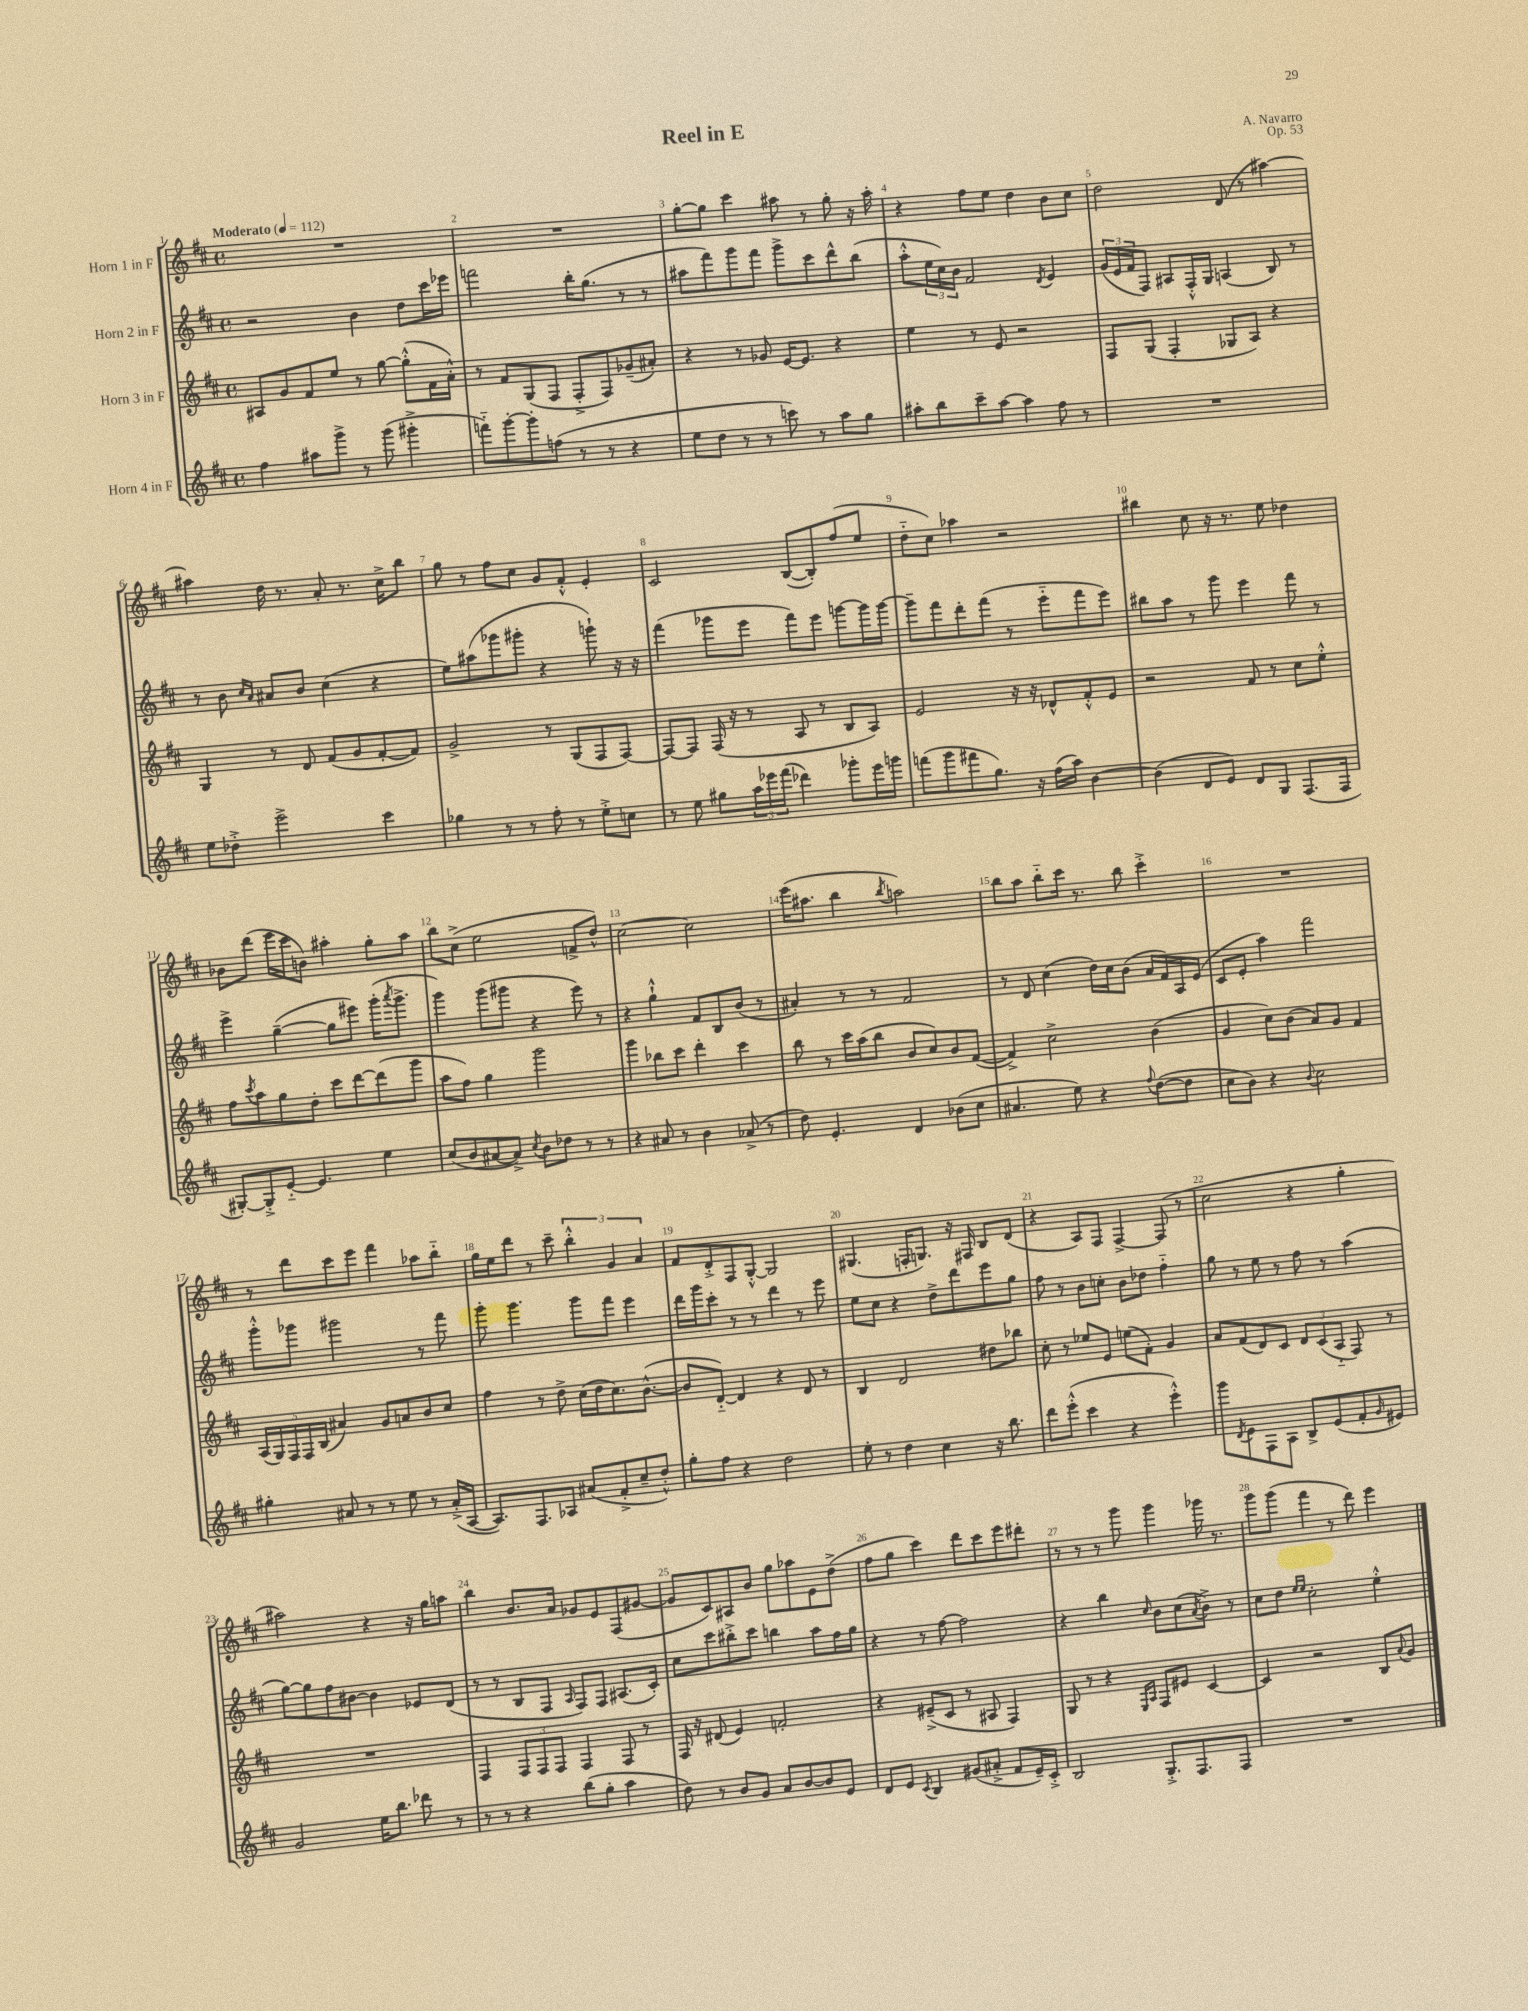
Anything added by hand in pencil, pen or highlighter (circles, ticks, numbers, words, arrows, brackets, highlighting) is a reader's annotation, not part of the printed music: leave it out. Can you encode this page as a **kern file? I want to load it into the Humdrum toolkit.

**kern	**kern	**kern	**kern
*staff4	*staff3	*staff2	*staff1
*clefG2	*clefG2	*clefG2	*clefG2
*k[f#c#]	*k[f#c#]	*k[f#c#]	*k[f#c#]
*M4/4	*M4/4	*M4/4	*M4/4
*met(c)	*met(c)	*met(c)	*met(c)
*MM112	*MM112	*MM112	*MM112
4ff#	8A#	2r	1r
.	8g	.	.
8aa#	8f#	.	.
8ggg^	8ee	.	.
8r	8r	4b	.
(8ggg	[8gg	.	.
4ggg#'^	(8gg'^^]	8dd	.
.	16f#	16ccc#	.
.	16a'^^)	16eee-	.
=	=	=	=
8fff'~)	8r	2fff	1r
[8ggg'	8f#	.	.
8ggg']	(8G	.	.
(8ff	8F#	.	.
8r	8F#'^	16bb'	.
.	.	(8.gg	.
8r	8F#)	.	.
4r	(8g-~	8r	.
.	8a#')	8r	.
=	=	=	=
8ee	4r	8aa#	[8gg'
8dd	.	8fff#)	8gg]
8r	8r	8ggg	4ccc#
8r	8g-	8fff#	.
8ccc)	[16e	8ggg^	8aa#
.	8.e]	.	.
8r	.	8ccc#	8r
8aa	4r	8ddd^^	8gg'
8gg	.	(8bb	16r
.	.	.	16aa#'
=	=	=	=
8aa#'	4ee	8aa'^^	4r
8bb	.	24ee	.
.	.	24cc#)	.
.	.	24b	.
8ccc#~	8r	2f#	8ff#
[8aa#	8e	.	8ee
4aa#]	2r	.	4dd
.	.	8qd	.
8ff#	.	4e	8b
8r	.	.	8cc#
=	=	=	=
1r	8F#	(24g	2dd
.	.	24e	.
.	.	24f#	.
.	(8G	8F#)	.
.	4F#'	8A#	.
.	.	16F#'^^	.
.	.	16G	.
.	8G-	(4A	(8d
.	8A)	.	8r
.	4r	8B)	[4aa#)
.	.	8r	.
=	=	=	=
8ee	4G	8r	4aa#]
8dd-'^	.	8b	.
.	.	16qqcc#	.
.	.	16qqa	.
2eee^	8r	8a#	16dd
.	.	.	8.r
.	8d	8b	.
.	(8f#	(4cc#	8a'
.	8g	.	8.r
4ccc#	[8f#'	4r	.
.	.	.	16cc#^
.	8f#])	.	8bb
=	=	=	=
4gg-	2g^	8ee)	8gg
.	.	(8aa#	8r
8r	.	8ggg-	8ff#
8r	.	8ggg#'	8cc#
8ff#'	8r	4r	8g
8r	(8G	.	8f#'^^
8ee'^	8F#	8ggg`)	4e'
8cc	[8F#)	16r	.
.	.	16r	.
=	=	=	=
8r	8F#_	(4fff#	2c#
8ee	8F#]	.	.
8gg#	(16F#	8ggg-	.
.	16r	.	.
24aa	8r	8eee	.
24eee-	.	.	.
(24fff#	.	.	.
4ddd-)	8A	8fff#)	([8B
.	8r	8eee	8B'])
8ggg-'	8B	[8ggg	(8ff#
16eee-	8A)	16ggg]	8ee
16ggg	.	[16ggg	.
=	=	=	=
(8fff	2e	8ggg~]	8dd'~
8ggg	.	8fff#	8cc#)
8fff#	.	8ddd'	4aa-
8.gg)	.	(8fff#	.
.	16r	8r	2r
16r	16r	.	.
(16ff#	8d-^^	8eee'~	.
16aa)	.	.	.
[4b	8f#'^^	8fff#	.
.	8e	8eee)	.
=	=	=	=
(4b]	2r	8bb#	4bb#
.	.	8aa	.
8d	.	8r	8cc#
8e)	.	8ggg	16r
.	.	.	8.r
8d	8f#	4eee	.
8G	8r	.	8ee
(8.F#	8cc#	8fff#	4dd-
.	8ee'^^	8r	.
16F#	.	.	.
=	=	=	=
[8G#')	8ff#	4eee^	8b-
.	8qccc#	.	.
8G#'^]	8aa	.	(8ddd
[8e'~	8gg	([4gg~	16eee
.	.	.	16ccc#
4.e]	8dd'	.	8b)
.	8ccc#	8gg]	4aa#'
.	[8ddd	8eee#)	.
4ee	(8ddd]	(16ggg'	8gg'
.	.	8qaaa	.
.	.	8.ggg^	.
.	8ggg	.	8aa#
=	=	=	=
(8cc#	8aa	4ggg)	8bb
8b	8ff#)	.	(8cc#^
[8a#	4gg	(8ggg	2ee
8a#^])	.	8ggg#	.
8qcc#	.	.	.
8b	2ggg	4r	.
8dd-	.	.	.
8r	.	8eee)	8f^
8r	.	8r	8dd^^)
=	=	=	=
4r	4ggg	4r	[2cc#
8a#	8bb-	4gg`^^	.
8r	8ccc#	.	.
4b	4ddd'	8f#	2cc#]
.	.	8B	.
(8a-^	4ccc#	(8b	.
8r	.	8r	.
=	=	=	=
8dd)	8bb	4a#')	(16eee
.	.	.	8.aa#
4.e'	8r	.	.
.	16ccc#	8r	4bb
.	(16aa	.	.
.	8bb	8r	.
.	.	.	8qbb
4d	8b	2f#	2aa)
.	8cc#)	.	.
(8b-	8b	.	.
8cc#	([8f#	.	.
=	=	=	=
4.a#	4f#^])	8r	8bb
.	.	8d	8aa
.	2cc#^	(4cc#	8bb'~
8ee)	.	.	16ccc#
.	.	.	8.r
4r	.	16dd)	.
.	.	16cc#	.
.	.	(8b	8bb
8qqff#	.	.	.
([8dd	(4b	16a	4ccc#'^
.	.	16f#)	.
8dd]	.	16A	.
.	.	(16e	.
=	=	=	=
8cc#	4g	8c#	1r
8b)	.	8e'	.
4r	8cc#)	4aa)	.
.	(8b	.	.
8qqb	.	.	.
2cc#	8a)	2fff#	.
.	8g	.	.
.	4f#	.	.
=	=	=	=
4gg#'	(20A	8ggg'^^	8r
.	20G)	.	.
.	20F#	.	.
.	.	8ggg-	8ddd
.	20F#	.	.
.	(20B	.	.
8a#	4a#)	2ggg#	8ccc#
8r	.	.	8eee
8r	8g	.	4fff#
8ee	8a	.	.
8r	8b	8r	8aa-
(16a#'^	8cc#	8fff#	8bb'~
[16A	.	.	.
=	=	=	=
8.A])	4ff#	8ggg'	16gg
.	.	.	16ee
.	.	4.ggg	8ddd
8.F#	.	.	.
.	8r	.	8r
8A-	8dd^	.	8ccc#~
(8a#	(16cc#	8ggg	6bb'^^
.	16dd	.	.
8f#'^	8.cc#)	8fff#	.
.	.	.	6g
8cc#~	.	4eee	.
.	([8.b^^	.	.
.	.	.	6a
8dd'^^)	.	.	.
=	=	=	=
8gg'	8b]	16ddd	8f#
.	.	16ggg	.
8ff#	[8d'~)	8ccc#'	8d'^
4r	4d]	8r	8F#
.	.	8r	[8G'^^
2dd	4r	4ddd	2G]
.	8d	8r	.
.	8r	8eee	.
=	=	=	=
8ee'	4B	8ee	(4.G#
8r	.	8cc#	.
4dd	2d	4r	.
.	.	.	16F'
.	.	.	8.G)
4cc#	.	8dd^	.
.	.	8ddd	16r
.	.	.	16F#
16r	8dd#	8eee	8B
8.bb	.	.	.
.	8bb-	8gg	(8d
=	=	=	=
8ddd	8cc#'	8ff#	4r
(8eee'^^	8r	8r	.
4ccc#	8ee-	8b	8A)
.	8e	8cc'	8F#
4r	(8ee	8b	[4F#^
.	8f#')	8dd-	.
4eee'^^)	4g	4ff#'~	(8F#]
.	.	.	8r
=	=	=	=
8ggg	8a	8gg	2cc#
8qd	.	.	.
8e	(8f#	8r	.
8F#	8d)	8ee	.
8A	8c#	8r	.
8B^	12d	8ff#	4r
.	(12c#	.	.
(8e	.	8r	.
.	12A'~	.	.
8f#'	8F#)	(4aa	4gg'
16qqg	.	.	.
8e#)	8r	.	.
=	=	=	=
2g	1r	[8gg)	2aa#)
.	.	8gg]	.
.	.	8ff#	.
.	.	[8b#	.
16ee	.	4b#]	4r
8.bb	.	.	.
8ddd-	.	8e-	16r
.	.	.	16gg
8r	.	(8d	8aa
=	=	=	=
8r	4F#	8r	4bb
8r	.	8r	.
4r	12F#	8B	8.b
.	12F#	.	.
.	.	8F#	.
.	12F#	.	.
.	.	.	16a
.	.	16qqA	.
(8bb	4F#	8F#)	8g-
8gg'	.	8F#	8e
4aa	8F#	(8.A#	(8F#
.	8r	.	[8g#
.	.	16c#')	.
=	=	=	=
8dd)	16F#	8cc#	8g#]
.	16r	.	.
8r	(8d#	8ccc#	8c#)
8b	4e)	8bb#'^	8A#
8g	.	8ccc#	8b
8a	2f'	4bb	8gg
[8b	.	.	8aa-
8b]	.	8aa	8e
8e	.	16ff#	(8dd^
.	.	16gg	.
=	=	=	=
8d	4r	4r	8ff#
8e	.	.	8gg
8qc#	.	.	.
4B	(8e#~^	8r	4ccc#)
.	8c#	[8ff#	.
(8g#	8r	2ff#]	8ddd
8a#'^	8A#	.	8ccc#
8f#	4F#)	.	8eee
16e~)	.	.	8ddd#'
16c#'^	.	.	.
=	=	=	=
2B	8G	4r	8r
.	8r	.	8r
.	4r	4bb	8r
.	.	.	8ggg
.	16qqE	.	.
.	16qqA	16qqcc#	.
8.G'^	8F#	8b	4ggg
.	8e#	(8cc#	.
8.F#	.	.	.
.	.	8qa	.
.	[4c#	8b^)	16ggg-
.	.	.	8.r
8F#	.	8r	.
=	=	=	=
1r	4c#]	8cc#	8ggg
.	.	8dd	(8ggg
.	.	16qqee	.
.	.	16qqee	.
.	2r	2cc#'	4fff#
.	.	.	8r
.	.	.	8ddd)
.	8B	4ee'^^	4eee
.	8qqa	.	.
.	8g	.	.
==	==	==	==
*-	*-	*-	*-
